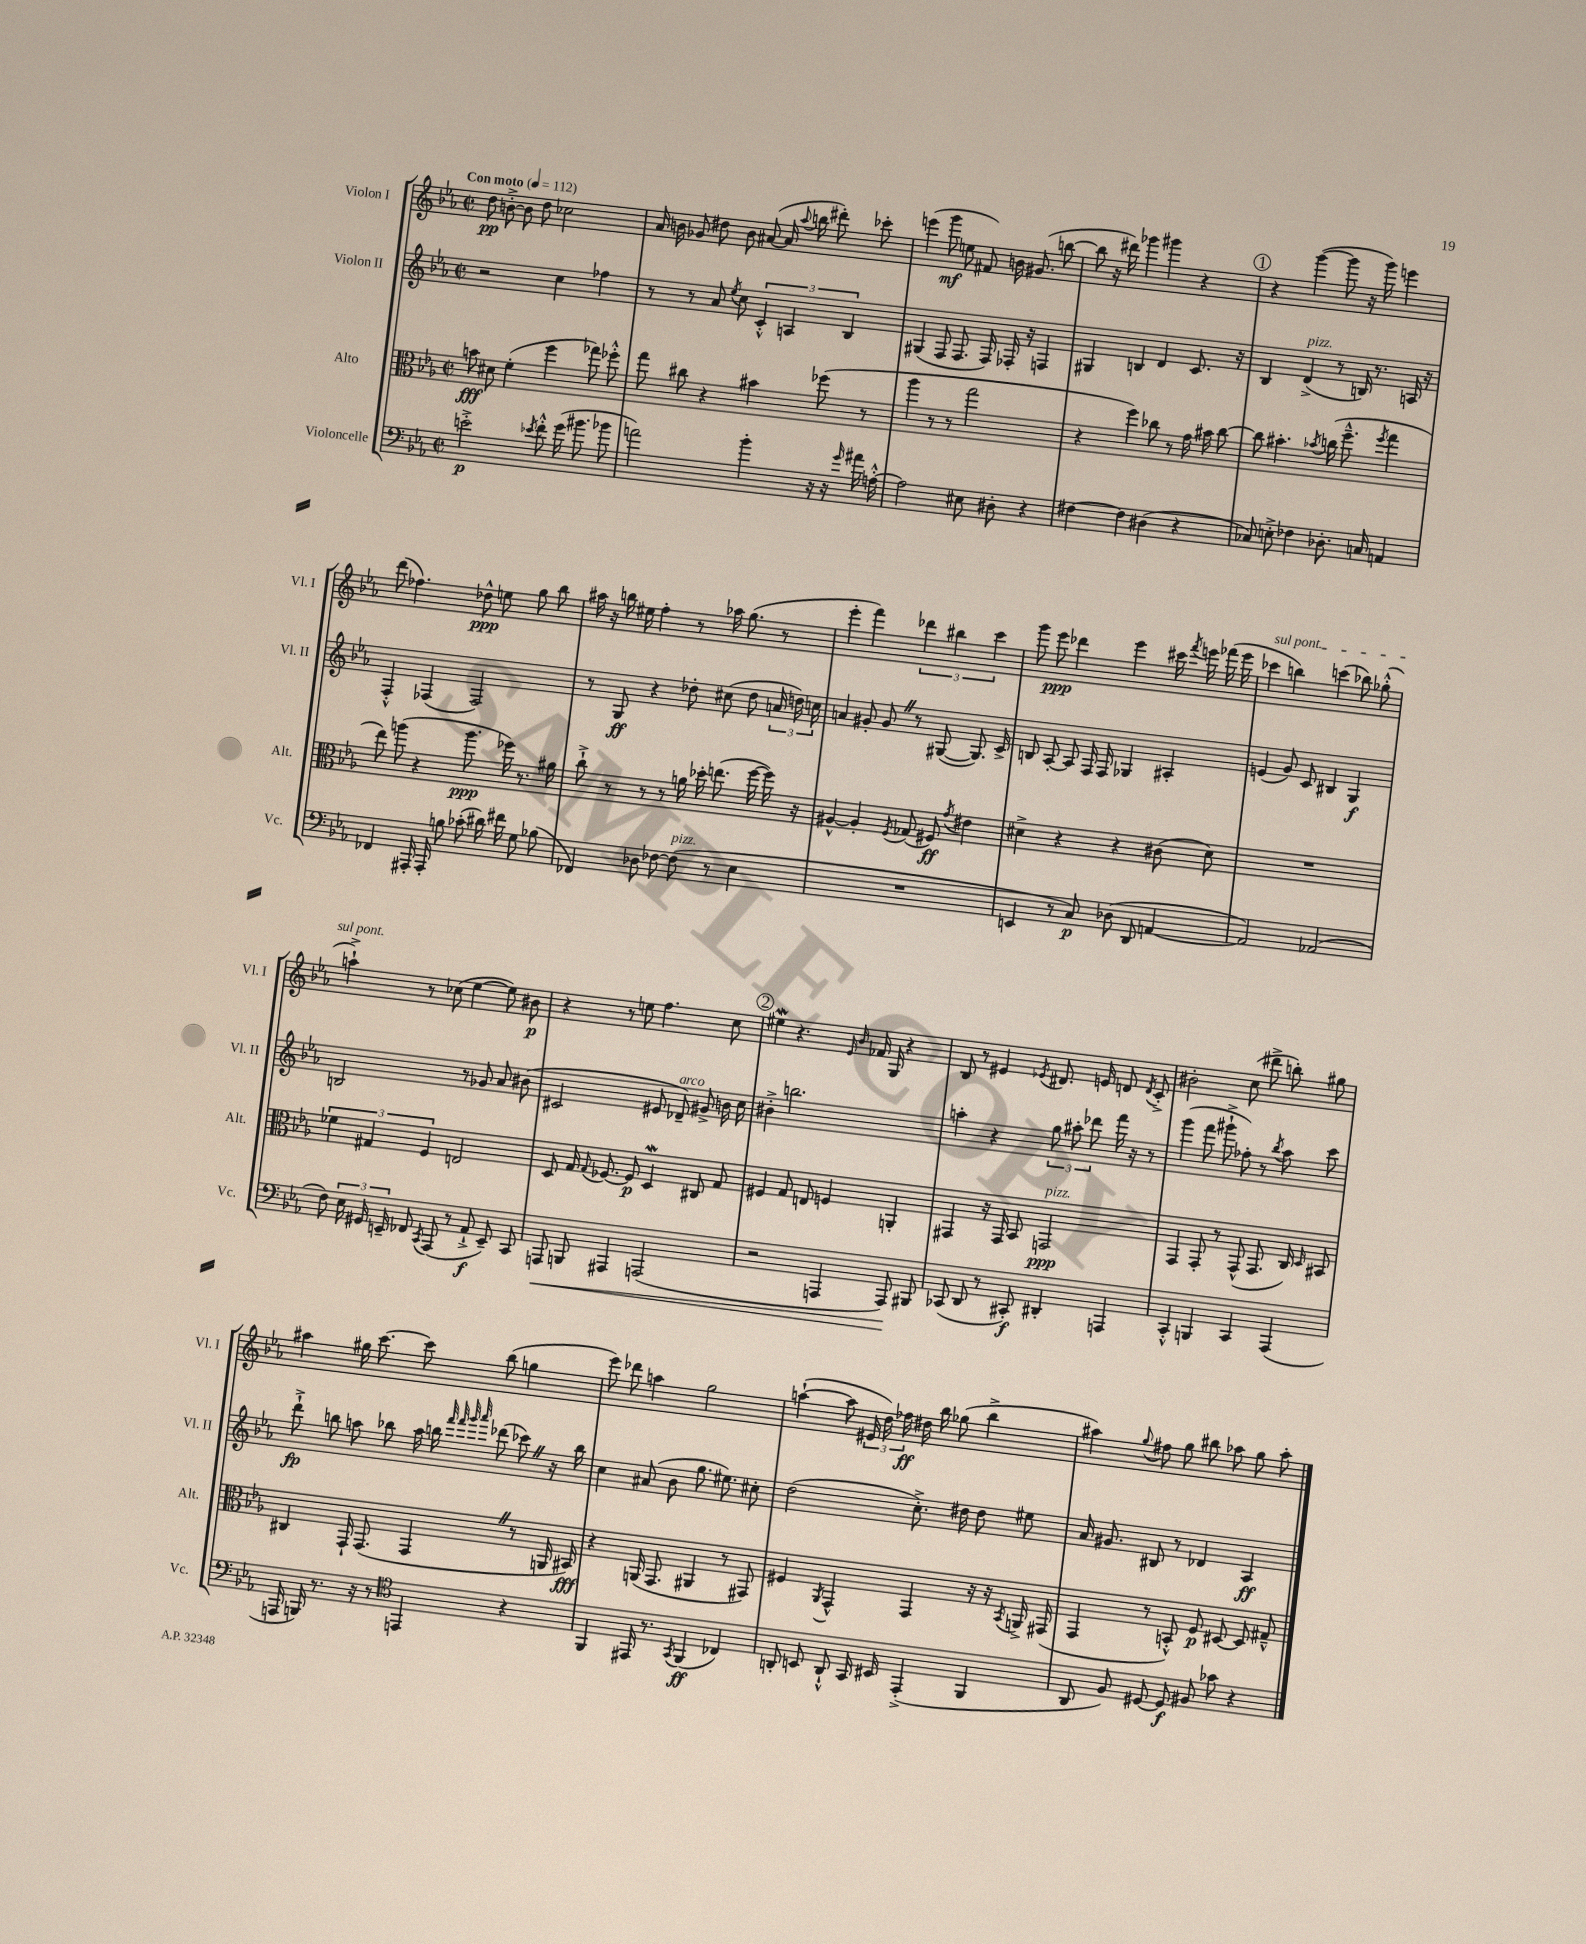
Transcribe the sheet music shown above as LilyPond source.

<<
\new StaffGroup <<
\new Staff = "s0" \with { instrumentName = "Violon I" shortInstrumentName = "Vl. I" } {
    \clef treble \key ees \major \defaultTimeSignature \time 2/2 \tempo "Con moto" 4 = 112
    \autoBeamOff d''8\pp b'8~-.-> b'8 d''8 ces''2 |
    aes'16 b'16 ges'8 dis''8 b'8 ais'8~( ais'16 \appoggiatura { aes''8 } b''16 dis'''8-.) ces'''8-. |
    e'''4( g'''8\mf e''8 fis'8) b'16 gis'8.( b''8~ |
    b''8 r16 dis'''16) ges'''4 gis'''4 r4 |
    \mark \markup { \circle "1" } r4 g'''4~( g'''8 r16 g'''16) e'''4 |
    d'''8( fes''4.) des''8-^\ppp e''8 g''8 bes''8 |
    ais''16 r16 b''16 eis''16 f''4-. r8 aes''16 g''8.( r8 |
    ees'''4-. f'''4) \tuplet 3/2 { des'''4 bis''4 c'''4 } |
    g'''8 ees'''8\ppp des'''4 ees'''4 cis'''16 \acciaccatura { f'''8 } e'''16 fes'''16( e'''16 |
    \once \override TextSpanner.bound-details.left.text = \markup { \italic "sul pont." } ces'''4\startTextSpan b''4) c'''4( bes''8) ges''8-.-^( |
    a''4-!->\stopTextSpan) r8 ces''8( ees''4~ ees''8) bis'8\p |
    r4 r8 e''8 f''4. c''8 |
    \mark \markup { \circle "2" } eis''4\mordent r4. \grace { ees'16 bes'16 } fes'16 g16 r4 |
    bes8 r8 eis'4 \acciaccatura { ees'8 } dis'8. e'16 d'8 \acciaccatura { d'8 } c'8-.-> |
    bis'2-. c''8( dis'''8-> b''8-.) gis''8 |
    ais''4 gis''16 c'''8.~ c'''8 bes''8( g''4 |
    ees'''8) des'''8 a''4 g''2 |
    a''4~-!( a''8 \tuplet 3/2 { eis'16 d''16) fes''16\ff } dis''16 bes''16 ges''8( bes''4-> |
    ais''4) \appoggiatura { g''8 } fis''8 g''8 bis''8 aes''8 g''8 aes''8-. \bar "|." |
}
\new Staff = "s1" \with { instrumentName = "Violon II" shortInstrumentName = "Vl. II" } {
    \clef treble \key ees \major \defaultTimeSignature \time 2/2
    \autoBeamOff r2 c''4 fes''4 |
    r8 r8 aes'8 \acciaccatura { ees''8 } c''8 \tuplet 3/2 { c'4-.-^ a4 bes4 } |
    gis4( f8 f8. f16) fes16-. r16 f4 |
    gis4 b4 d'4 c'8. r16 |
    \mark \markup { \circle "1" } bes4 d'4->^\markup { \italic "pizz." }( r8 b16) r8. a16 r16 |
    f4-.-^ fes4( fes2) |
    r8 g8\ff r4 des''8-. cis''8( des''8 \tuplet 3/2 { a'16 d''16) c''16 } |
    a'4 gis'8-. gis'8 \once \override BreathingSign.text = \markup { \musicglyph "scripts.caesura.straight" } \breathe r8 gis8~( gis8.) c'16-> |
    b8 aes8~-. aes8 f16 f16 ges4 ais4-. |
    e'4( g'8) c'8 bis4 g4\f |
    b2 r8 ges'8 aes'8 bis'8( |
    cis'2 eis'8 des'8--^\markup { \italic "arco" }) gis'8-> b'16 c''16 |
    \mark \markup { \circle "2" } bis'4-.-> b''2. |
    a''4-. r4 \tuplet 3/2 { g''8 ais''8-. des'''8 } f'''16 r16 r8 |
    g'''4( f'''8 gis'''8-!-> fes''8-.) r8 \acciaccatura { bes''8 } aes''8 c'''8 |
    d'''8-!->\fp b''8 a''8 bes''8 a''16 b''16 \grace { f'''32 f'''32 g'''32 aes'''32 } des'''8( ces'''8) \once \override BreathingSign.text = \markup { \musicglyph "scripts.caesura.straight" } \breathe r16 b''16 |
    c''4 ais'8( bes'8 g''8. eis''8.) cis''8-. |
    d''2( c''8.-.->) dis''16 dis''8 eis''8 |
    aes'16 gis'8. bis8 r8 des'4 aes4\ff \bar "|." |
}
\new Staff = "s2" \with { instrumentName = "Alto" shortInstrumentName = "Alt." } {
    \clef alto \key ees \major \defaultTimeSignature \time 2/2
    \autoBeamOff b'8\fff dis'8 f'4-.( f''4 ges''8) fes''8-.-^ |
    g''8 cis''8 r4 bis'4 fes''8( r8 |
    aes''4 r8 r8 g''2 |
    r4 f''4) ces''8 r8 g'16 bis'16 ces''8~ |
    \mark \markup { \circle "1" } ces''8 bis'4.-. \acciaccatura { bes'8 } c''16( f''8.---^ \acciaccatura { f''8 } g''4 |
    ees''8) a''8( r4 a''8.\ppp fes''16) r8. ais'16 |
    c''8-!-> r8 r8 r8 a'16 des''16-. e''8.( f''16~ f''16) r16 |
    ais4~-^ ais4-. \acciaccatura { f8 } ges8( fis8\ff) \acciaccatura { g'8 } eis'4 |
    dis'4-> r4 r4 cis'8( dis'8) |
    R1 |
    \tuplet 3/2 { fes'4 gis4 f4 } e2 |
    d8 g16 \appoggiatura { g8 } fes8.~ fes8\p d4\mordent cis8 g8 |
    \mark \markup { \circle "2" } fis4 g8 e8 f4 a,4-. |
    gis,4 r16 gis,16 bes,8 g,2\ppp^\markup { \italic "pizz." } |
    g,4 g,8-. r8 g,8-^( g,8. c16) \grace { d16 } bis,8 |
    cis4 g,16-! g,8.( g,4 \once \override BreathingSign.text = \markup { \musicglyph "scripts.caesura.straight" } \breathe r8 a,16 bis,16\fff) |
    r4 a,16( g,8. ais,4 r8 gis,8) |
    fis4 \acciaccatura { aes,8 } g,4-^ g,4 r16 r16 \acciaccatura { bes,8 } a,16-> gis,16( |
    g,4 r8 b,8-.-^) f8\p dis8~ dis8 gis8---^ \bar "|." |
}
\new Staff = "s3" \with { instrumentName = "Violoncelle" shortInstrumentName = "Vc." } {
    \clef bass \key ees \major \defaultTimeSignature \time 2/2
    \autoBeamOff e'2-.->\p \acciaccatura { ees'8 } f'8-.-^ g'16( bis'8. bes'8 |
    a'2) bes'4-. r16 r16 \grace { g'16 } ais'16 a16~-.-^ |
    a2 eis8 dis8-. r4 |
    fis4~ fis4 dis4( r4 |
    \mark \markup { \circle "1" } ces8) e8-.-> fes4 des8.-. c16 a,4 |
    fes,4 ais,,16-. ais,,16-. b8 ces'8-.( dis'16) fis'16 g8 bes8( |
    fes,4) des8 fes8~ fes8^\markup { \italic "pizz." }( r8 ees4 |
    R1 |
    e,4 r8 c8\p) des8( d,8 a,4~ |
    a,2) aes,2( |
    f8) \tuplet 3/2 { ees16 gis,16 e,16-- } fes,8 \acciaccatura { c,8 } aes,,8( r8 aes,8-!->\f e,8--) c,8 |
    a,,8\< b,,8 ais,,4 a,,2( |
    \mark \markup { \circle "2" } r2 a,,4 a,,8\!) bis,,8 |
    ces,8( d,8 r8 cis,8-.\f) dis,4-. a,,4 |
    c,4-.-^ b,,4 c,4 aes,,4( |
    a,,16 b,,16) r8. r16 r8 \clef tenor e,4 r4 |
    f,4 eis,16 r8. \acciaccatura { g,8 } f,4\ff( ces4) |
    a,8-. b,8 a,8-!-^ g,16 bis,16 ees,4-.->( f,4 |
    aes,8 f8) dis8~ dis8\f fis8 ges'8 r4 \bar "|." |
}
>>
>>
\layout { \context { \Score \remove "Bar_number_engraver" } }
